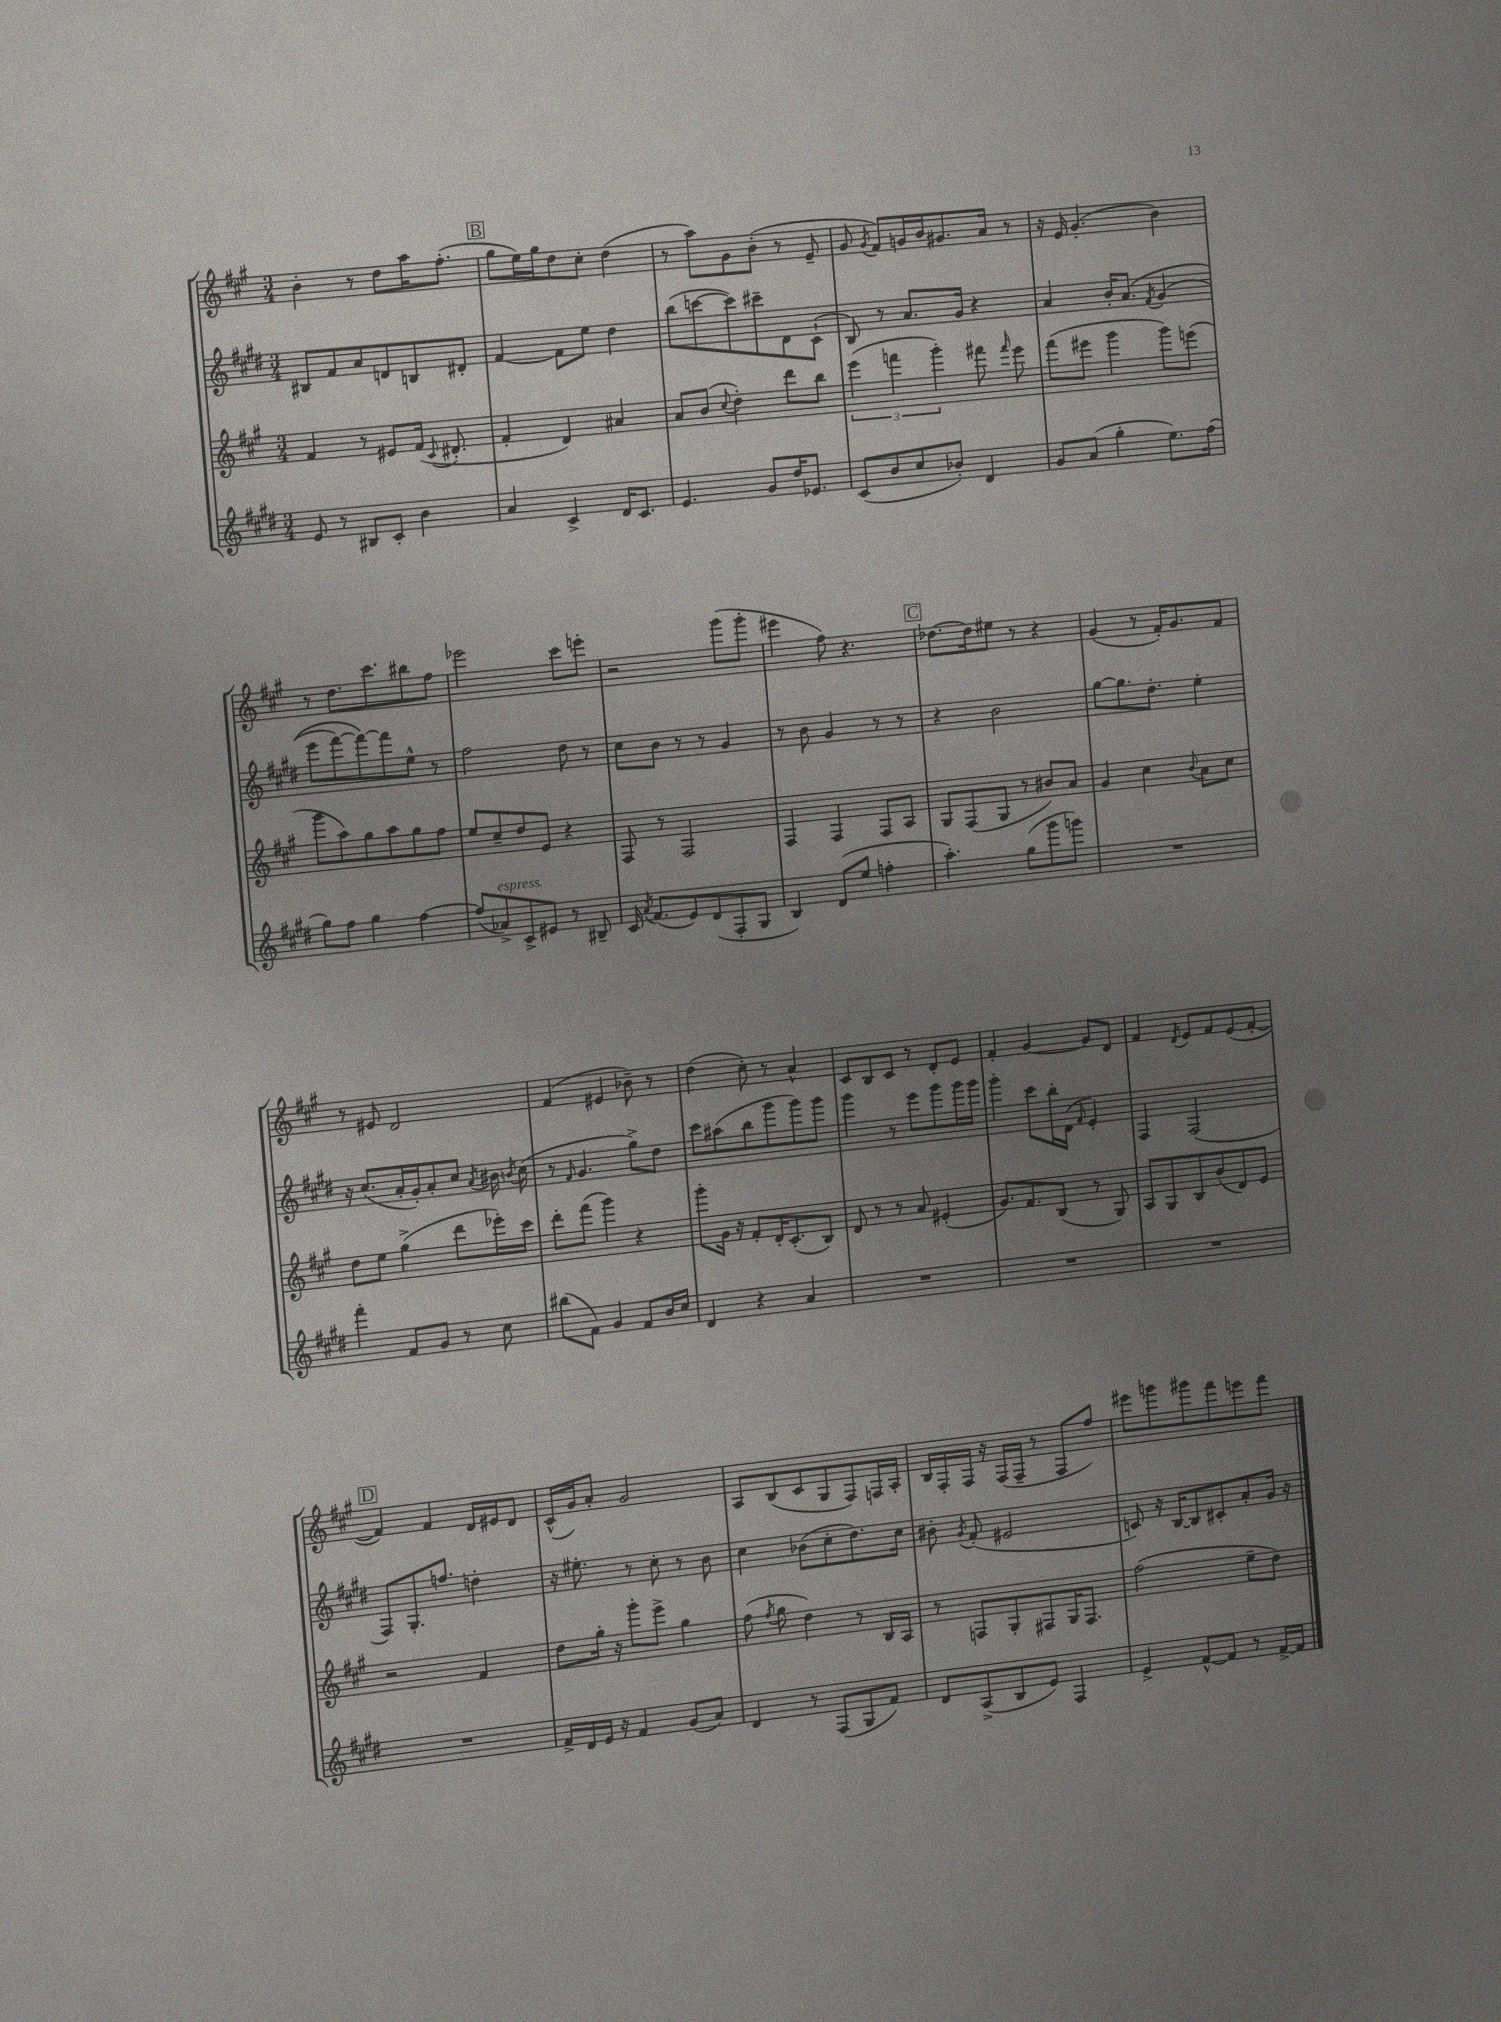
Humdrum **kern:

**kern	**kern	**kern	**kern
*part4	*part3	*part2	*part1
*staff4	*staff3	*staff2	*staff1
*clefG2	*clefG2	*clefG2	*clefG2
*k[f#c#g#d#]	*k[f#c#g#]	*k[f#c#g#d#]	*k[f#c#g#]
*M3/4	*M3/4	*M3/4	*M3/4
=12	=12	=12	=12
8e/	4f#/	8B#X/L	4b'\
8r	.	8f#/	.
8B#X/L	8r	8a/	8r
8c#'/J	8e#X/L	8dn/	8dd\L
4b\	(16f#/Jk	8Bn/	16aa\K
.	8qqc#/	.	.
.	8.d#X'/	.	(8.ff#'\J
.	.	8d#X'/J	.
!!LO:REH:place=s1:t=B
=13	=13	=13	=13
4a/	4f#'/	[4f#/	8gg#\L
.	.	.	16ee\L)
.	.	.	16gg#\J
4c#^/	4d/)	8f#\L]	8dd\
.	.	8ee\J	8cc#'\J
16d#/KL	4a#X/	4dd#\	(4dd\
8.c#/J	.	.	.
=14	=14	=14	=14
4.e/	8a/L	(8bb\L	8r
.	(8b/J	[8cccn\	8aa\L)
.	8qqcc#/	.	.
.	4dd'\)	8ccc\])	8g#\
8g#/L	.	8ccc#X~\	(8b'\J
16dd#/K	8ddd\L	8d#\	8r
8.e-X/J	.	.	.
.	8bb\J	(8c#`\J	8e~/
=15	=15	=15	=15
(8c#/L	(6eee\	8B/)	8g#/
.	.	.	8qg#/
8b/	.	8r	8f#/L)
.	6fffn\	.	.
8cc#/	.	8.a/L	16gn/L
.	.	.	16b/J
.	6ggg#'\)	.	.
8b-X'/J)	.	.	8.g#X/
.	.	16g#/Jk	.
4d#/	8fff#X\	4r	.
.	.	.	16a/Jk
.	16qqfff#/	.	.
.	8eee\	.	8r
=16	=16	=16	=16
8g#/L	(8fff#\L	4a/	16r
.	.	.	16e/
(8a/J	8eee#X\J	.	(4.g#'/
4gg#'\	4ggg#\	16b'/KL	.
.	.	(8.a/J	.
.	.	8qf#/	.
8.ee\L)	8ggg#\L)	(4g#/	4b\)
.	(8eeen\J	.	.
(16ff#\Jk	.	.	.
!!LO:LB:g=z
=17	=17	=17	=17
8gg#\L)	8ggg#\L	8eee\L	8r
8ff#\J	8aa\)	[8fff#\)	8.dd\L
4gg#\	8gg#\	8fff#\_)	.
.	.	.	8.ccc#\
.	8aa\	8fff#\]	.
[4ff#\	8gg#\	8ee^^\J	8bb#X\
.	8ff#\J	8r	8ff#\J
=18	=18	=18	=18
(8ff#/L]	8ee/L	2ff#\	2eee-X\
!LO:TX:a:i:t=espress.	!	!	!
8a-X^/)	8cc#~/	.	.
8c#^/	8dd/	.	.
8e#X/J	8e/J	.	.
8r	4r	8dd#\	8ccc#\L
8B#X~/	.	8r	8eeen'\J
=19	=19	=19	=19
16c#/	8F#/	8cc#\L	2r
8qa/	.	.	.
(8.f#/L	.	.	.
.	8r	8b\J	.
8e/)	2F#/	8r	.
(8d#/	.	8r	.
8F#'/	.	4g#/	(8ggg#\L
8G#/J	.	.	8ggg#'\J
=20	=20	=20	=20
4B/)	4F#/	8r	4eee#X\
.	.	8b\	.
(8d#/L	4F#/	4g#/	8ff#\)
8ee/J	.	.	4.r
4ffn'\	8F#/L	8r	.
.	8A/J	8r	.
!!LO:REH:place=s1:t=C
=21	=21	=21	=21
4.aa'\)	8G#/L	4r	[8.dd-X\L
.	(8F#/	.	.
.	.	.	16dd-\k]
.	8G#/J	2b\	8ee#X\J
(8gg#\L	8r	.	8r
8ggg#\	8b#X/L)	.	4r
8gggn\J)	8a/J	.	.
=22	=22	=22	=22
2.r	4g#/	[8gg#\L	(4g#/
.	.	8.gg#\]	.
.	4cc#\	.	8r
.	.	8.dd#'\J	.
.	.	.	16f#'/KL)
.	.	.	8.g#/
.	8qqb/	.	.
.	8a\L	4ee'\	.
.	8cc#\J	.	8f#/J
!!LO:LB:g=z
=23	=23	=23	=23
4fff#'\	8dd\L	16r	8r
.	.	(8.cc#/L	.
.	8ee\J	.	8e#X/
8f#/L	(4gg#^\	16a'/L	2d/
.	.	16g#'/J)	.
8g#/J	.	8a'/	.
8r	8ddd\L	8cc#/J	.
.	.	8qa/	.
8cc#\	16eee-X'\L)	16b#X\	.
.	.	8qbn/	.
.	16ccc#\JJ	(16cc#\	.
=24	=24	=24	=24
(8bb#X\L	8ddd'\L	8r	(4f#/
.	.	16qqf#/	.
8f#\J)	(8fff#\J	4.g#/	.
4g#/	4ggg#\)	.	4e#X/
8f#/L	4r	8gg#^\L)	8b-X~\)
16b/L	.	8dd#\J	8r
16cc#/JJ	.	.	.
=25	=25	=25	=25
4d#/	8ggg#'\L	8ccc#\L	(4dd\
.	16g#\Jk	(8aa#X\	.
.	16r	.	.
4r	8f#'/L	8bb\	8cc#'\)
.	16d'/K	8ggg#\	8r
.	(8.c#'/	.	.
4a/	.	8ggg#\)	4a^^/
.	8B/J)	8ggg#\J	.
=26	=26	=26	=26
2.r	8d/	4ggg#\	8c#/L
.	8r	.	8B/
.	8r	8r	8c#/J
.	8a/	8eee\L	8r
.	(4e#X'/	8ggg#\	8d'/L
.	.	16ggg#\L	8e/J
.	.	16ggg#\JJ	.
=27	=27	=27	=27
2.r	8.g#/L)	4ggg#'\	4f#'/
.	8.f#/	.	.
.	.	8ccc#\L	[4g#/
.	(8B/J	16bb'\L	.
.	.	(16d#\JJ	.
.	.	16qqf#/	.
.	8r	4e'/)	8g#/L]
.	8G#/)	.	8d/J
=28	=28	=28	=28
2.r	8A/L	4F#/	4f#/
.	8G#/	.	.
.	.	.	8qd/
.	8B/	(2F#/	8e/L
.	(8b/	.	8f#/
.	8d/)	.	(8e/
.	8e/J	.	[8f#'/J
!!LO:LB:g=z
!!LO:REH:place=s1:t=D
=29	=29	=29	=29
2.r	2r	8F#/L)	4f#/])
.	.	8.G#'/	.
.	.	.	4f#/
.	.	8.ffn/J	.
.	4f#/	4ddn'\	16d/LL
.	.	.	16e#X/J
.	.	.	8d/J
=30	=30	=30	=30
16f#^/LL	8dd\L	16r	(16c#^^/LL
16d#/	.	8.ee#X'\	16g#/J)
16e/JJ	16gg#'\Jk	.	8a'/J
16r	16r	.	.
4f#/	8ggg#'\L	8r	2g#/
.	8eee^\J	8cc#'\	.
(8g#/L	4gg#\	8r	.
8a/J)	.	8b\	.
=31	=31	=31	=31
4d#/	(8ff#\	4cc#\	8A/L
.	8qff#/	.	.
.	8gg#\	.	(8B/
8r	4dd\)	(8b-X\L	8c#/
(8F#/L	.	8cc#'\	8G#/
8G#/	8r	8.dd#\)	8F#/)
8f#/J)	16B/LL	.	16Fn/L
.	16A/JJ	16cc#\Jk	16A'/JJ
=32	=32	=32	=32
8d#/L	8r	8b#X'\	16B/LL
.	.	.	16F#'/
.	.	8qg#/	.
(8A^/	8Fn/L	(8f#'/	16F#/JJ
.	.	.	16r
8B/	8G#'/	2e#X/	(16F#/LL
.	.	.	16F#~/JJ
8e/J)	8F#X/	.	8r
4F#/	16G#/K	.	8F#/L
.	8.F#/J	.	.
.	.	.	8ff#/J)
=33	=33	=33	=33
4e^/	(2ff#\	8cn/)	8eee#X\L
.	.	16r	8gggn\
.	.	[16B/KL	.
[8f#^^/L	.	8B/]	8ggg#X\
8f#/J]	.	8c#X'/	8fff#\
8r	8ee~\L	8a'/	8eeen\
[16f#^/LL	8dd\J)	16g#/Jk	8fff#\J
16f#/JJ]	.	16r	.
==	==	==	==
*-	*-	*-	*-
